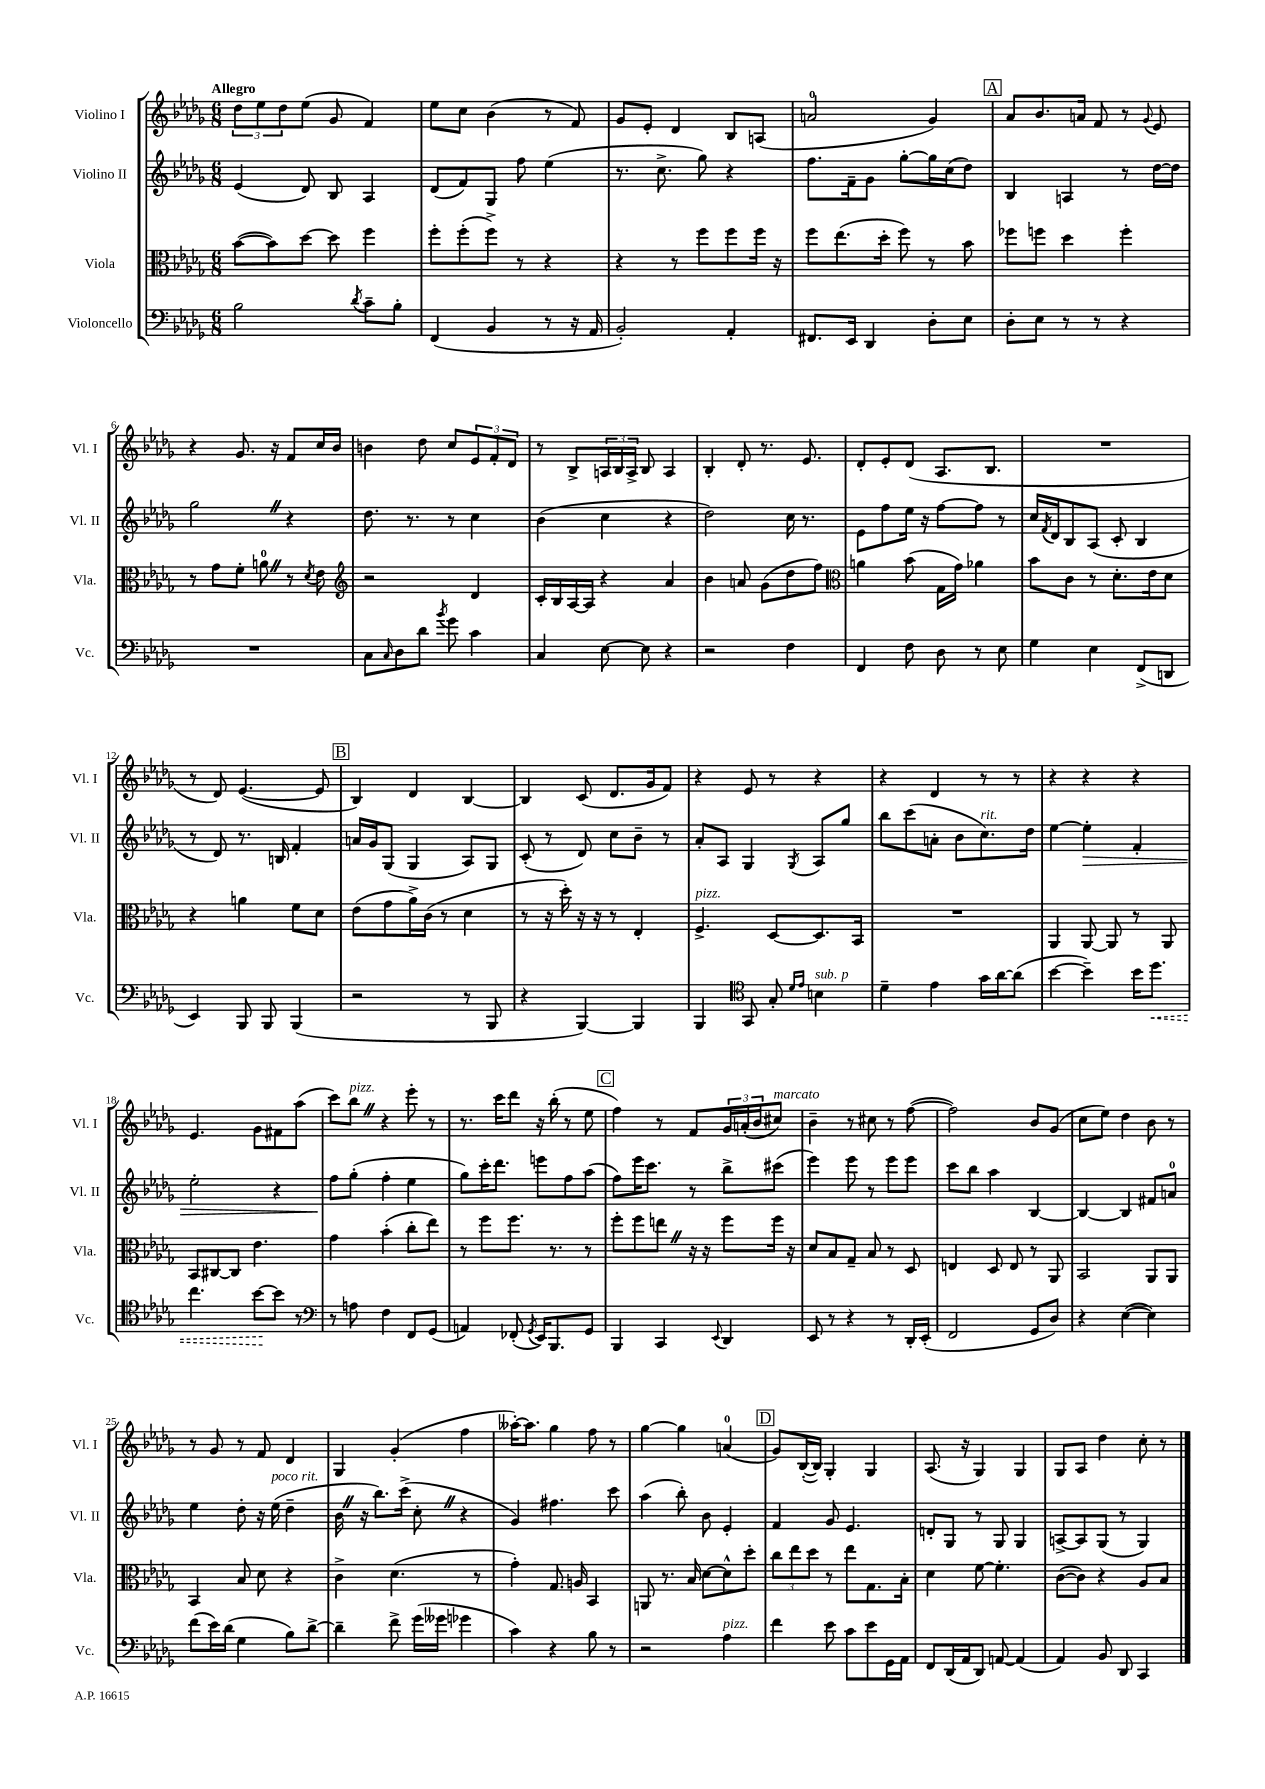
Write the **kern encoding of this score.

**kern	**kern	**kern	**kern
*staff4	*staff3	*staff2	*staff1
*clefF4	*clefC3	*clefG2	*clefG2
*k[b-e-a-d-g-]	*k[b-e-a-d-g-]	*k[b-e-a-d-g-]	*k[b-e-a-d-g-]
*M6/8	*M6/8	*M6/8	*M6/8
2B-\	([8b-\L	(4e-/	12dd-\L
.	.	.	12ee-\
.	8b-\])	.	.
.	.	.	12dd-\
.	[8dd-\J	8d-/)	(8ee-\J
.	8dd-\]	8B-/	8g-/
8qd-/	.	.	.
8c~\L	4ff\	4A-/	4f/)
8B-'\J	.	.	.
=	=	=	=
(4FF/	8ff'\L	(8d-/L	8ee-\L
.	(8ff'\	8f/)	8cc\J
4BB-/	8ff^\J)	8G-/J	(4b-\
.	8r	8ff\	.
8r	4r	(4ee-\	8r
16r	.	.	8f/)
16AA-/	.	.	.
=	=	=	=
2BB-'/)	4r	8.r	8g-/L
.	.	.	8e-'/J
.	.	8.cc^\	.
.	8r	.	4d-/
.	8ff\L	8gg-\)	.
4AA-'/	8ff\	4r	8B-/L
.	16ff\Jk	.	(8A/J
.	16r	.	.
=	=	=	=
8.FF#/L	8ff\L	8.ff\L	2a/
.	(8.ee-\	.	.
16EE-/Jk	.	16f~\k	.
4DD-/	.	8g-\J	.
.	16dd-'\Jk	.	.
.	8ff\)	[8gg-'\L	.
8D-'\L	8r	16gg-\]L	4g-/)
.	.	(16cc\J	.
8E-\J	8b-\	8dd-\J)	.
=	=	=	=
8D-'\L	8ff-\L	4B-/	8a-/L
8E-\J	8ff\J	.	8.b-/
8r	4dd-\	4A/	.
.	.	.	16a/Jk
8r	.	.	8f/
4r	4ff'\	8r	8r
.	.	.	8qqg-/
.	.	[16dd-\LL	8e-/
.	.	16dd-\]JJ	.
=	=	=	=
2.r	8r	2gg-\	4r
.	8g-\L	.	.
.	8f'\J	.	8.g-/
.	8a\	.	.
.	.	.	16r
.	8r	4r	8f/L
.	8qd-/	.	.
.	8e-\	.	16cc/L
.	.	.	16b-/JJ
=	=	=	=
*	*clefG2	*	*
8C\L	2r	8.dd-\	4b\
16qqC/	.	.	.
8D-\	.	.	.
.	.	8.r	.
8d-\J	.	.	8dd-\
8qb-/	.	.	.
8g-\	.	8r	8cc/L
4c\	4d-/	4cc\	12e-/
.	.	.	12f'/
.	.	.	12d-/J
=	=	=	=
4C/	16c'/LL	(4b-\	8r
.	16B-/	.	.
.	[16A-/	.	8B-^/L
.	16A-/]JJ	.	.
[8E-\	4r	4cc\	24A/L
.	.	.	24B-/
.	.	.	24A^/JJ
8E-\]	.	.	8B-/
4r	4a-/	4r	4A/
=	=	=	=
2r	4b-\	2dd-\)	4B-'/
.	8a/	.	8d-'/
.	(8g-\L	.	8.r
4F\	8dd-\	16cc\	.
.	.	8.r	8.e-/
.	8ff\J)	.	.
=	=	=	=
*	*clefC3	*	*
4FF/	4a\	8e-\L	8d-'/L
.	.	8ff\	8e-'/
8F\	(8b-\	16ee-\Jk	(8d-/J
.	.	16r	.
8D-\	16G-\LL	[8ff\L	8.A-/L
.	16g-\JJ)	.	.
8r	4a-\	8ff\]J	.
.	.	.	8.B-/J
8E-\	.	8r	.
=	=	=	=
4G-\	8b-\L	16cc/LL	2.r
.	.	8qf/	.
.	.	16d-/J	.
.	8c\J	8B-/	.
4E-\	8r	(8A-/J	.
.	8.d-'\L	8c'/	.
(8FF^/L	.	4B-/	.
.	16e-\k	.	.
8DD/J	8d-\J	.	.
=	=	=	=
4EE-/)	4r	8r	8r
.	.	8d-/)	8d-/)
8BBB-/	4a\	8.r	([4.e-/
8BBB-/	.	.	.
.	.	16B/	.
(4BBB-/	8f\L	4f'/	.
.	8d-\J	.	8e-/]
=	=	=	=
2r	(8e-\L	16a/LL	4B-/)
.	.	16g-/J	.
.	8g-\	(8G-/J	.
.	16a-^\L)	4G-/	4d-/
.	(16c\JJ	.	.
.	8r	.	.
8r	4d-\	8A-/L)	[4B-/
8BBB-/	.	8G-/J	.
=	=	=	=
4r	8r	(8c'/	4B-/]
.	16r	8r	.
.	16dd-'\)	.	.
[4BBB-/)	16r	8d-/)	(8c/
.	16r	.	.
.	8r	8cc\L	8.d-/L
4BBB-/]	4E-'/	8b-~\J	.
.	.	.	16g-/k
.	.	8r	8f/J)
=	=	=	=
4BBB-/	4.F^/	8a-'/L	4r
.	.	8A-/J	.
*clefC4	*	*	*
8GG-/	.	4G-/	8e-/
8G-'/	[8D-/L	.	8r
16qqd-/LL	.	.	.
16qqe-/JJ	.	8qG-/	.
4B\	8.D-/]	8A-/L	4r
.	.	8gg-/J	.
.	16BB-/Jk	.	.
=	=	=	=
4d-~\	2.r	8bb-\L	4r
.	.	(8ccc\	.
4e-\	.	8a'\J	4d-/
.	.	8b-\L	.
16g-\LL	.	8.cc\)	8r
[16a-\J	.	.	.
(8a-\]J	.	.	8r
.	.	16dd-\Jk	.
=	=	=	=
[4b-\	4AA-/	[4ee-\	4r
4b-~\])	[8AA-/	4ee-'\]	4r
.	8AA-/]	.	.
16b-\LK	8r	4f'/	4r
8.dd-\J	.	.	.
.	8AA-/	.	.
=	=	=	=
4.cc\	8BB-/L	2ee-'\	4.e-/
.	[8C#/	.	.
.	8C#/]J	.	.
[8b-\L	4.e-\	.	8g-\L
8b-\]J	.	4r	8f#\
8r	.	.	(8aa-\J
=	=	=	=
*clefF4	*	*	*
8r	4g-\	8ff\L	8ccc\L)
8A\	.	(8gg-'\J	8bb-\J
4F\	(4b-'\	4ff'\	4r
8FF/L	8cc'\L	4ee-\	8eee-'\
(8GG-/J	8ee-\J)	.	8r
=	=	=	=
4AA/)	8r	8gg-\L)	8.r
.	8ff\L	16ccc'\K	.
.	.	8.ddd-\J	16ccc\LK
(8FF-'/	8.ff\J	.	8ddd-\J
8qGG-/	.	.	.
16EE-/LK)	.	8eee\L	16r
8.BBB-/	8.r	.	(16bb-'\
.	.	8ff\	8r
8GG-/J	8r	(8aa-\J	8ee-\
=	=	=	=
4BBB-/	8ff'\L	8ff\L)	4ff\)
.	8ff\	16eee-\K	.
.	.	8.ccc\J	.
4CC/	8ee\J	.	8r
.	16r	8r	8f/L
.	16r	.	.
8qqEE-/	.	.	.
4DD-/	8ff\L	8bb-^\L	24g-/L
.	.	.	(24a'/
.	.	.	24b-/J
.	16ff\Jk	(8ccc#\J	8cc#/J)
.	16r	.	.
=	=	=	=
8EE-/	8d-/L	4eee-\)	4b-~\
8r	8B-/	.	.
4r	8G-~/J	8eee-\	8r
.	8B-/	8r	8cc#\
8r	8r	8eee-\L	8r
16DD-'/LL	8D-/	8eee-\J	([8ff\
(16EE-'/JJ	.	.	.
=	=	=	=
2FF/	4E/	8ccc\L	2ff\])
.	.	8bb-\J	.
.	8D-/	4aa-\	.
.	8E/	.	.
8GG-/L	8r	[4B-/	8b-/L
8D-/J)	8AA-/	.	(8g-/J
=	=	=	=
4r	2BB-/	4B-/_	8cc\L
.	.	.	8ee-\J)
([4E-\	.	4B-/]	4dd-\
4E-\])	8AA-/L	8f#/L	8b-\
.	8AA-/J	8a/J	8r
=	=	=	=
(8f\L	4BB-/	4ee-\	8r
16e-\L)	.	.	8g-/
(16d-\JJ	.	.	.
4G-\	8B-/	8dd-'\	8r
.	8d-\	16r	8f/
.	.	(16ee-\	.
8B-\L)	4r	4dd-~\	4d-/
[8d-^\J	.	.	.
=	=	=	=
4d-~\]	4c^\	16b-\	4G-/
.	.	16r	.
.	.	8.bb-\L)	.
8f^\	(4.d-\	.	(4g-'/
.	.	(16ccc^\Jk	.
(16g-\LL	.	8cc'\	.
16g--\JJ	.	.	.
4g-\	.	4r	4ff\
.	8r	.	.
=	=	=	=
4c\)	4g-'\)	4g-/)	[16aa--'\LK)
.	.	.	8.aa--\]J
4r	8.G-/	4.ff#\	4gg-\
.	16A/	.	.
8B-\	4BB-/	.	8ff\
8r	.	8ccc\	8r
=	=	=	=
2r	8AA/	(4aa-\	[4gg-\
.	8.r	.	.
.	.	8bb-'\)	4gg-\]
.	16B-/	.	.
.	[8d-\L	8b-\	.
4A-\	8d-^^\]	4e-'/	(4a/
.	8dd-'\J	.	.
=	=	=	=
4f\	12cc\L	4f/	8g-/L)
.	12ee-\	.	.
.	.	.	([16B-'/L
.	12dd-\J	.	.
.	.	.	16B-/]JJ)
8e-\	8r	8g-/	4G-'/
8c\L	8ee-\L	4.e-/	.
8e-\	8.G-\	.	4G-/
16GG-\L	.	.	.
16AA-\JJ	16B-'\Jk	.	.
=	=	=	=
8FF/L	4d-\	8d'/L	(8.A-/
(16DD-/L	.	8G-/J	.
16AA-/J	.	.	16r
8DD-/J)	[8f\	8r	4G-/)
[8AA/	4.f'\]	8G-/	.
(4AA/]	.	4G-/	4G-/
=	=	=	=
4AA-/)	([8c\L	[8A^/L	8G-/L
.	8c\]J)	8A/]	8A-/J
8BB-/	4r	(8G-/J	4dd-\
8DD-/	.	8r	.
4CC/	8A-/L	4G-/)	8cc'\
.	8B-/J	.	8r
==	==	==	==
*-	*-	*-	*-
